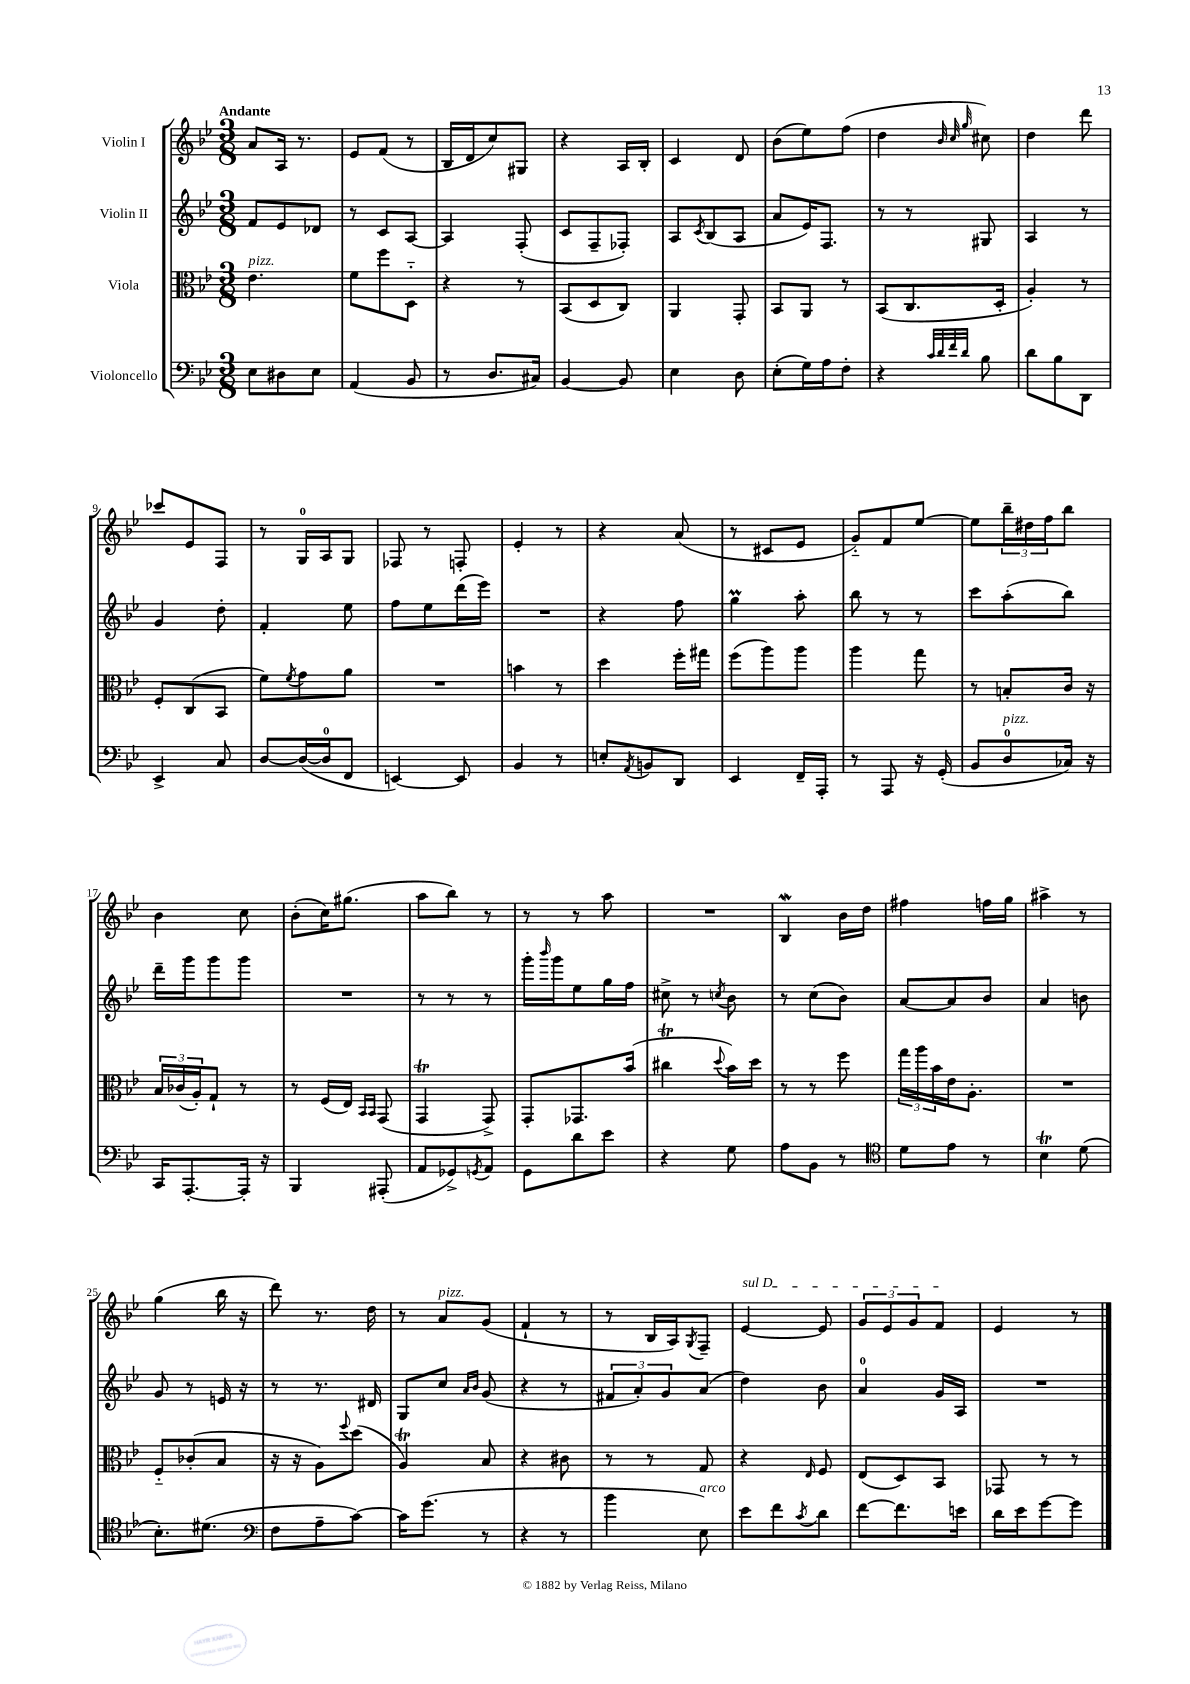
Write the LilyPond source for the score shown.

<<
\new StaffGroup <<
\new Staff = "s0" \with { instrumentName = "Violin I" } {
    \clef treble \key bes \major \numericTimeSignature \time 3/8 \tempo "Andante"
    a'8 a16 r8. |
    ees'8 f'8( r8 |
    bes16 d'16 c''8) gis8 |
    r4 a16 bes16-. |
    c'4 d'8 |
    bes'8( ees''8) f''8( |
    d''4 \grace { bes'32 c''32 g''32 } cis''8) |
    d''4 d'''8 |
    ces'''8 ees'8 f8 |
    r8 g16-0 a16 g8 |
    fes8 r8 f8-. |
    ees'4-. r8 |
    r4 a'8( |
    r8 cis'8 ees'8 |
    g'8-_) f'8 ees''8~ |
    ees''8 \tuplet 3/2 { bes''16-- dis''16 f''16 } bes''8 |
    bes'4 c''8 |
    bes'8-.( c''16) gis''8.( |
    a''8 bes''8) r8 |
    r8 r8 a''8 |
    R4. |
    bes4\mordent bes'16 d''16 |
    fis''4 f''16 g''16 |
    ais''4-> r8 |
    g''4( bes''16 r16 |
    d'''8) r8. d''16 |
    r8 a'8^\markup { \italic "pizz." } g'8( |
    f'4-! r8 |
    r8 bes16 a16) \acciaccatura { g8 } f8-- |
    \once \override TextSpanner.bound-details.left.text = \markup { \italic "sul D" } ees'4~\startTextSpan ees'8 |
    \tuplet 3/2 { g'8 ees'8 g'8 } f'8\stopTextSpan |
    ees'4 r8 \bar "|." |
}
\new Staff = "s1" \with { instrumentName = "Violin II" } {
    \clef treble \key bes \major \numericTimeSignature \time 3/8
    f'8 ees'8 des'8 |
    r8 c'8 a8~ |
    a4 f8-.( |
    c'8 f8-- fes8-.) |
    a8 \acciaccatura { c'8 } bes8( a8 |
    a'8 ees'16) f8. |
    r8 r8 gis8 |
    a4 r8 |
    g'4 d''8-. |
    f'4-. ees''8 |
    f''8 ees''8 d'''16( ees'''16) |
    R4. |
    r4 f''8 |
    g''4\prall a''8-. |
    bes''8 r8 r8 |
    c'''8 a''8-.( bes''8) |
    d'''16-- g'''16 g'''8 g'''8 |
    R4. |
    r8 r8 r8 |
    g'''16-. \grace { bes'''16 } g'''16 ees''8 g''16 f''16 |
    cis''8-> r8 \acciaccatura { c''8 } bes'8 |
    r8 c''8( bes'8) |
    a'8~ a'8 bes'8 |
    a'4 b'8 |
    g'8 r8 e'16 r16 |
    r8 r8. dis'16 |
    g8 c''8 \grace { a'16 bes'16 } g'8( |
    r4 r8 |
    \tuplet 3/2 { fis'8 a'8-.) g'8 } a'8( |
    d''4) bes'8 |
    a'4-0 g'16 a16 |
    R4. \bar "|." |
}
\new Staff = "s2" \with { instrumentName = "Viola" } {
    \clef alto \key bes \major \numericTimeSignature \time 3/8
    ees'4.^\markup { \italic "pizz." } |
    f'8 f''8 d8-_ |
    r4 r8 |
    bes,8( d8 c8) |
    a,4 g,8-. |
    bes,8 a,8 r8 |
    bes,8( c8. d16-. |
    a4-.) r8 |
    f8-. c8( bes,8 |
    f'8) \acciaccatura { f'8 } g'8 a'8 |
    R4. |
    b'4 r8 |
    d''4 f''16-. gis''16 |
    f''8( a''8) a''8 |
    a''4 g''8 |
    r8 b8-. c'16 r16 |
    \tuplet 3/2 { bes16 ces'16( a16-.) } g8-! r8 |
    r8 f16( ees16) \grace { bes,16 bes,16 } g,8( |
    g,4\trill g,8->) |
    g,8-. ges,8. bes'16( |
    cis''4\trill \appoggiatura { d''8 } bes'16) d''16 |
    r8 r8 f''8 |
    \tuplet 3/2 { g''16 a''16 bes'16 } ees'16 a8.-. |
    R4. |
    f8-_ ces'8-.( bes8 |
    r16 r16 a8) \appoggiatura { f''8 } d''8( |
    a4\trill) bes8 |
    r4 cis'8 |
    r8 r8 g8 |
    r4 \grace { ees16 } f8 |
    ees8( d8) bes,8 |
    ges,8 r8 r8 \bar "|." |
}
\new Staff = "s3" \with { instrumentName = "Violoncello" } {
    \clef bass \key bes \major \numericTimeSignature \time 3/8
    ees8 dis8 ees8 |
    a,4( bes,8 |
    r8 d8. cis16) |
    bes,4~ bes,8 |
    ees4 d8 |
    ees8-.( g16) a16 f8-. |
    r4 \grace { c'32 d'32 f'32 d'32 } bes8 |
    d'8 bes8 d,8 |
    ees,4-> c8 |
    d8~ d16~( d16-0 f,8 |
    e,4~) e,8 |
    bes,4 r8 |
    e8-. \acciaccatura { a,8 } b,8 d,8 |
    ees,4 f,16-- a,,16-. |
    r8 a,,8 r16 g,16-.( |
    bes,8 d8-0^\markup { \italic "pizz." } ces16) r16 |
    c,16 a,,8.~-. a,,16-. r16 |
    bes,,4 ais,,8-.( |
    a,8 ges,8->) \acciaccatura { g,8 } a,8 |
    g,8 d'8 ees'8 |
    r4 g8 |
    a8 bes,8 r8 |
    \clef tenor d'8 ees'8 r8 |
    bes4\trill d'8( |
    bes8.-.) dis'8.( |
    \clef bass f8 a8-- c'8~) |
    c'16 g'8.( r8 |
    r4 r8 |
    bes'4 ees8^\markup { \italic "arco" }) |
    ees'8 f'8 \acciaccatura { c'8 } d'8 |
    f'8~ f'8. e'16 |
    d'16 ees'16 g'8~ g'8 \bar "|." |
}
>>
>>
